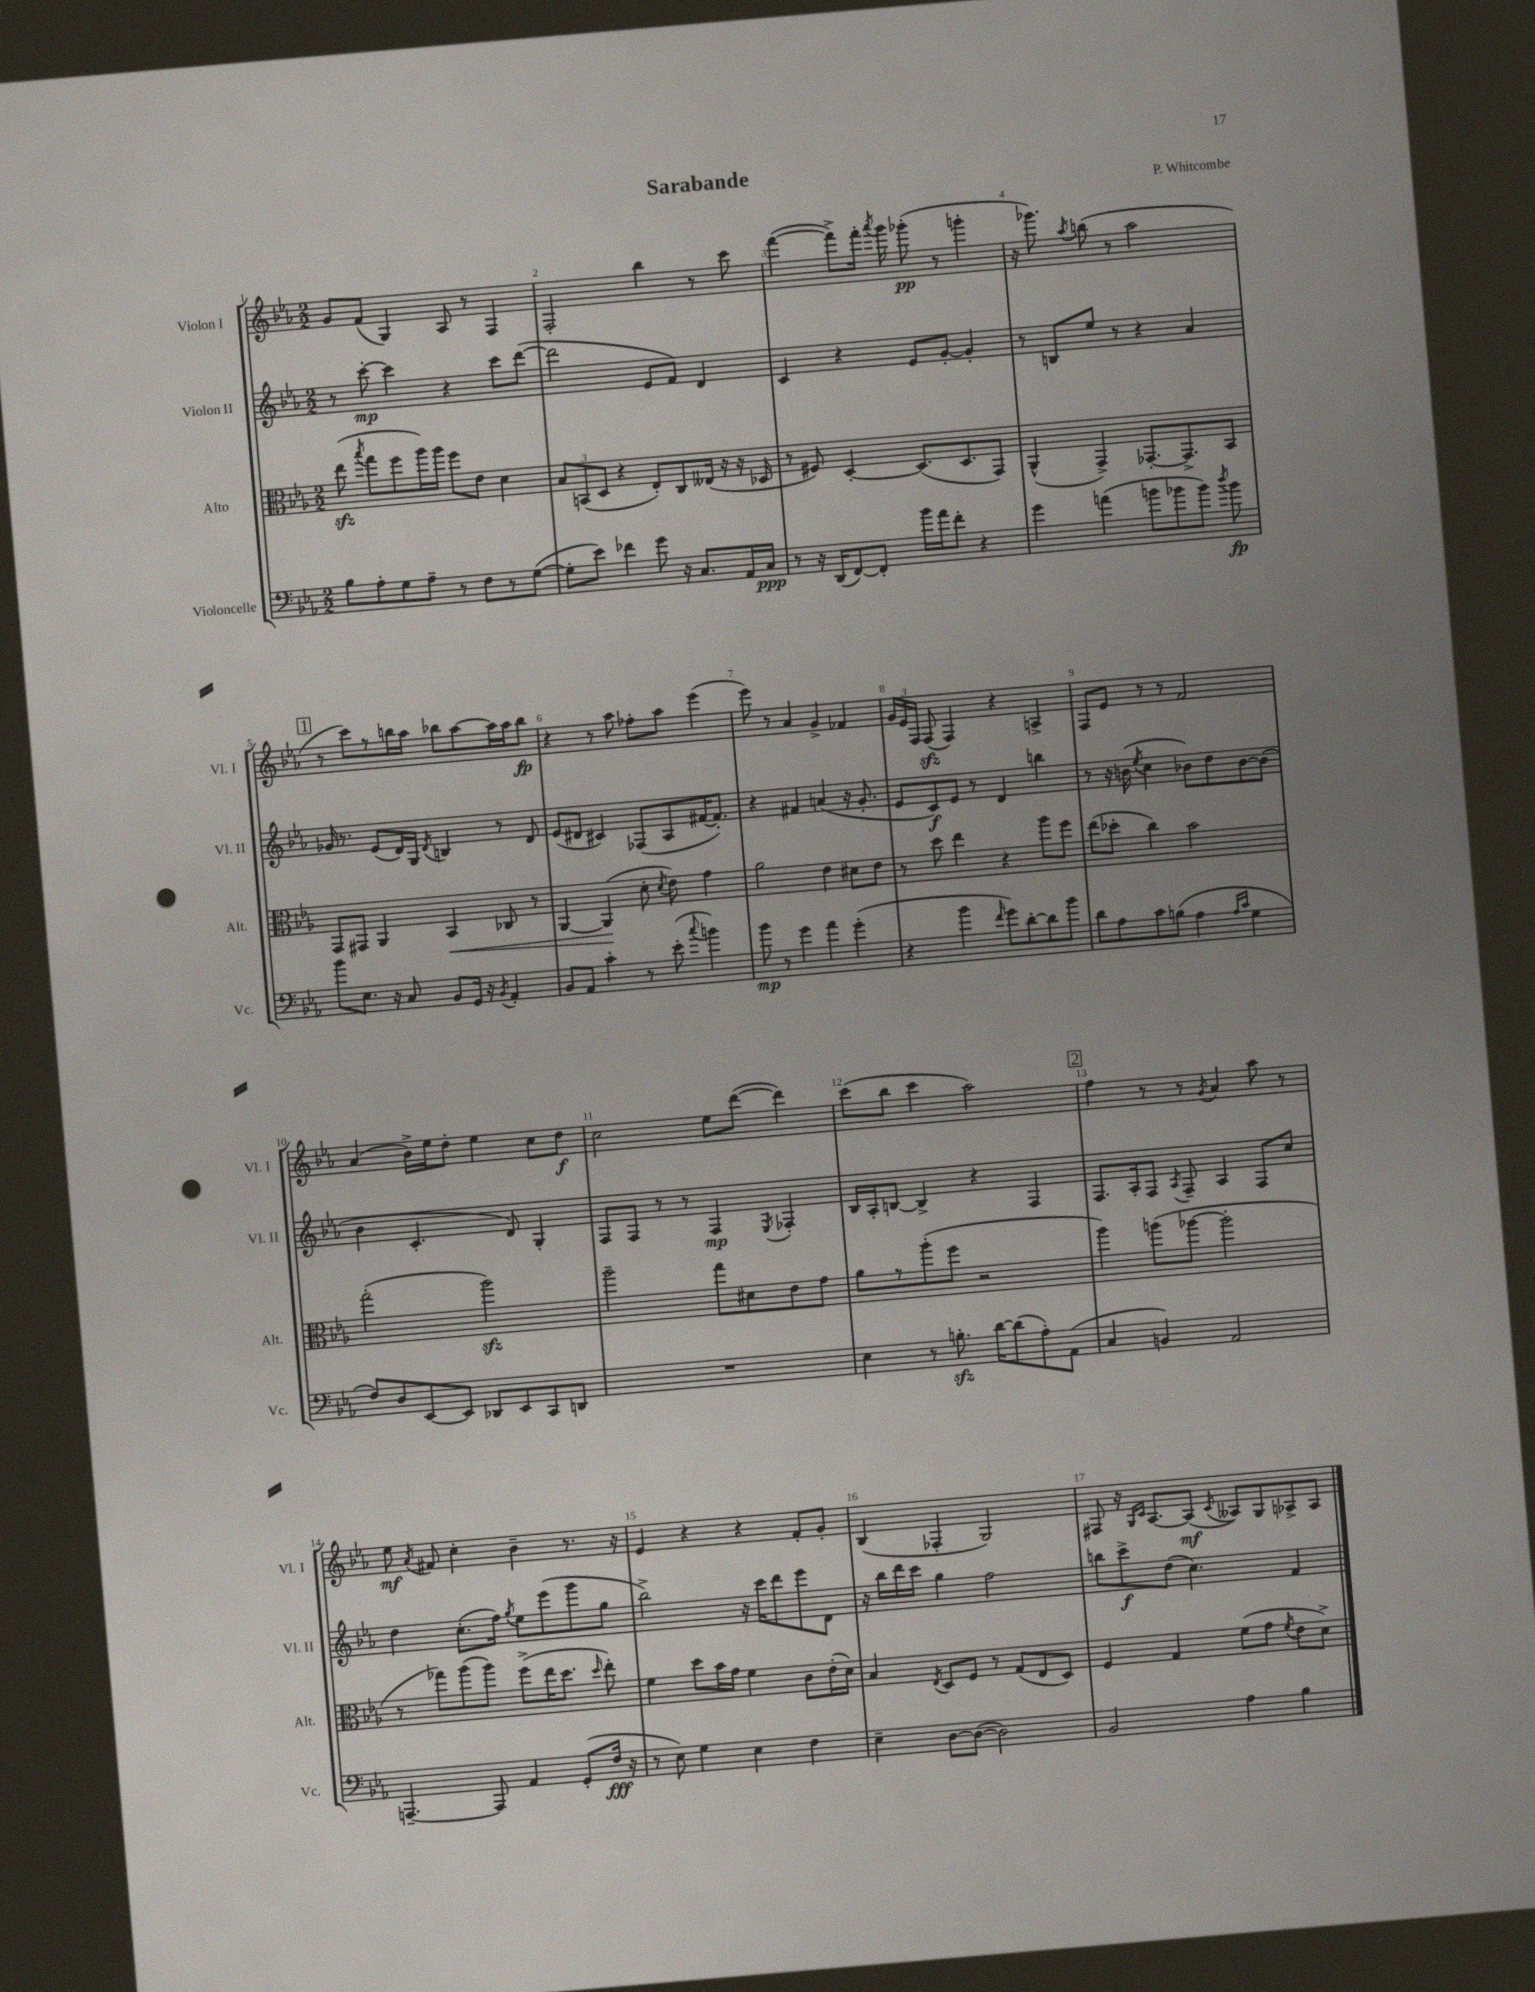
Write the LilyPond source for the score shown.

\header { title = "Sarabande" composer = "P. Whitcombe" }
<<
\new StaffGroup <<
\new Staff = "s0" \with { instrumentName = "Violon I" shortInstrumentName = "Vl. I" } {
    \clef treble \key ees \major \numericTimeSignature \time 2/2
    \autoBeamOff g'8[ f'8]( g4) aes8 r8 f4 |
    f2-. bes''4 r8 c'''8 |
    f'''4~( f'''8[->) f'''16]-. \acciaccatura { aes'''8 } g'''16 ges'''8-.\pp( r8 g'''4-. |
    r16 ges'''8.) \acciaccatura { aes''8 } b''8( r8 aes''2 |
    \mark \markup { \box "1" } r8 c'''8[) r8 b''16 aes''16] bes''8[ aes''8~ aes''16 aes''16 bes''8]\fp |
    r4 r8 aes''8 fes''8[-. aes''8] ees'''4( |
    ees'''8) r8 aes'4 g'4-> fes'4 |
    \tuplet 3/2 { g'16[ ees'16 f16] } f8\sfz( f4) r4 a4-> |
    f8[ ees'8] r8 r8 f'2 |
    aes'4( bes'16[->) ees''16 d''8]-. ees''4 c''8[ d''8]\f |
    c''2 ees''8[ d'''8]~( d'''4) |
    c'''8[( bes''8] c'''4 aes''2) |
    \mark \markup { \box "2" } f''4 r8 r8 \acciaccatura { g'8 } aes'4 aes''8 r8 |
    ees''8\mf \acciaccatura { aes'8 } fis'8 c''4-. bes'4-- r8. r16 |
    ees'4 r4 r4 f'8[-. g'8]-. |
    bes4( fes4-. g2) |
    fis8 r16 \grace { g16[ c'16] } aes8.[~ aes8]\mf( \acciaccatura { c'8 } aeses8[) g8 aes8-> aes8] \bar "|." |
}
\new Staff = "s1" \with { instrumentName = "Violon II" shortInstrumentName = "Vl. II" } {
    \clef treble \key ees \major \numericTimeSignature \time 2/2
    \autoBeamOff r8 c'''8~-.\mp c'''4 r4 c'''8[ d'''8]~( |
    d'''2 ees'8[ f'8]) d'4 |
    c'4 r4 ees'8[ g'8]~-. g'4-. |
    r8 b8[ ees''8] r8 r4 aes'4 |
    \mark \markup { \box "1" } ges'16 r8. ees'8[( d'16) g16] \acciaccatura { d'8 } b4 r8 d'8 |
    ees'8[( dis'8] cis'4) fes8[( aes8 fis'16~ fis'8.]-.) |
    r4 fis'4 a'4( r16 g'8.-. |
    ees'8[ c'8\f) ees'8] r8 d'4 b''4 |
    r8 r16 b'16( \acciaccatura { ees''8 } c''4 bes'8[) d''8 bes'8~ bes'8]( |
    bes'4 c'4.-. d'8) g4-. |
    f8[ f8] r8 r8 f4\mp \acciaccatura { ees8 } fes4-. |
    bes16[ aes16-. b8]~ b4-> r4 f4 |
    \mark \markup { \box "2" } f8.[ aes16-. f8] \acciaccatura { aes8 } f8-- aes4 f8[ c''8] |
    d''4 c''8.[-.( f''16]) \acciaccatura { g''8 } ees''8[ ees'''8( g'''8 g''8] |
    bes''2->) r16 c'''16[ d'''8 ees'''8 d'8] |
    r16 bes''16[ d'''16 c'''16] g''4 f''2 |
    b''8[ c'''8->\f d''8]( c''4.) f'4 \bar "|." |
}
\new Staff = "s2" \with { instrumentName = "Alto" shortInstrumentName = "Alt." } {
    \clef alto \key ees \major \numericTimeSignature \time 2/2
    \autoBeamOff ees''8\sfz( \acciaccatura { bes''8 } g''8[ f''8 aes''16) aes''16] f''8[ ees'8] d'4 |
    \tuplet 3/2 { bes8[ b,8( d8] } r4 ees8[-.) c8 eeses16]( r16 r16 des16 |
    r8 fis8) d4~-. d8.[( d8. g,8]) |
    aes,4-^( g,4->) ges,8.[~-. ges,8.-> bes,8] |
    \mark \markup { \box "1" } g,8[ gis,8] aes,4 bes,4\< ces8 r8 |
    aes,4~ aes,4\!( d'8-. \acciaccatura { d'8 } ees'8) g'4 |
    aes'2 ees'4 dis'8[ ees'8] |
    r8 d''8 ees''4 r4 aes''8[ f''8] |
    ees''8[( des''8]-. c''4) bes'2 |
    g''2-.( aes''2\sfz) |
    aes''2-- g''8[ dis'8 ees'8 g'8] |
    aes'8[ r8 aes''8-.( f''8] r2 |
    \mark \markup { \box "2" } aes''4) a''8[( aes''8]~ aes''2-. |
    r8 ges''8[) aes''8( aes''8]) f''8[->( ees''16 d''8.] \grace { d''16 } ees''8-.) |
    f'4 d''8[ bes'16 g'16] f'4 c'8[ ees'16-.( d'16]) |
    bes4 \acciaccatura { ees8 } d8[ f8] r8 g8[( ees8 d8]) |
    f4 g4 f'8[( g'8] \acciaccatura { f'8 } ees'8[ d'8]->) \bar "|." |
}
\new Staff = "s3" \with { instrumentName = "Violoncelle" shortInstrumentName = "Vc." } {
    \clef bass \key ees \major \numericTimeSignature \time 2/2
    \autoBeamOff bes8[ aes8-. g8 aes8]-- r8 f8[ r8 g8]~( |
    g8[-. ees'8]) fes'4 g'8 r16 c8.[ aes,16 c16]\ppp |
    r8 r16 d,16[( f,8~) f,8]-. bes'16[ aes'16 f'8]-. r4 |
    g'4 a'4( b'8[ bes'8 bes'8]) \acciaccatura { d''8 } bes'8\fp |
    \mark \markup { \box "1" } bes'8[ ees8.] r16 c8 bes,8[ g,16] r16 \acciaccatura { bes,8 } aes,4-. |
    bes,8[ aes,8] c'4-. r8 ees'8-.( \appoggiatura { c''8 } b'4) |
    bes'8\mp r8 g'4 aes'4 g'4-.( |
    r4 bes'4 \grace { f'16 } g'8[) d'8~-. d'8 bes'8] |
    d'8[ aes8 c'8 b8]( aes4 \grace { aes16[ c'16] } g4 |
    f8[) d8 ees,8~ ees,8] des,8[ ees,8 c,8 d,8] |
    R1 |
    ees4 r8 b8.-.\sfz d'16[~ d'8( aes8-.) aes,8]( |
    \mark \markup { \box "2" } c4 b,4) aes,2 |
    a,,4.~-- a,,8 aes,4 g,8[-.( f16]\fff r16 |
    r8 ees8) g4 ees4 f4 |
    ees4-- d8[~ d8]~( d2) |
    bes,2 aes4 bes4 \bar "|." |
}
>>
>>
\layout { \context { \Score \override BarNumber.break-visibility = ##(#f #t #t) barNumberVisibility = #all-bar-numbers-visible } }
